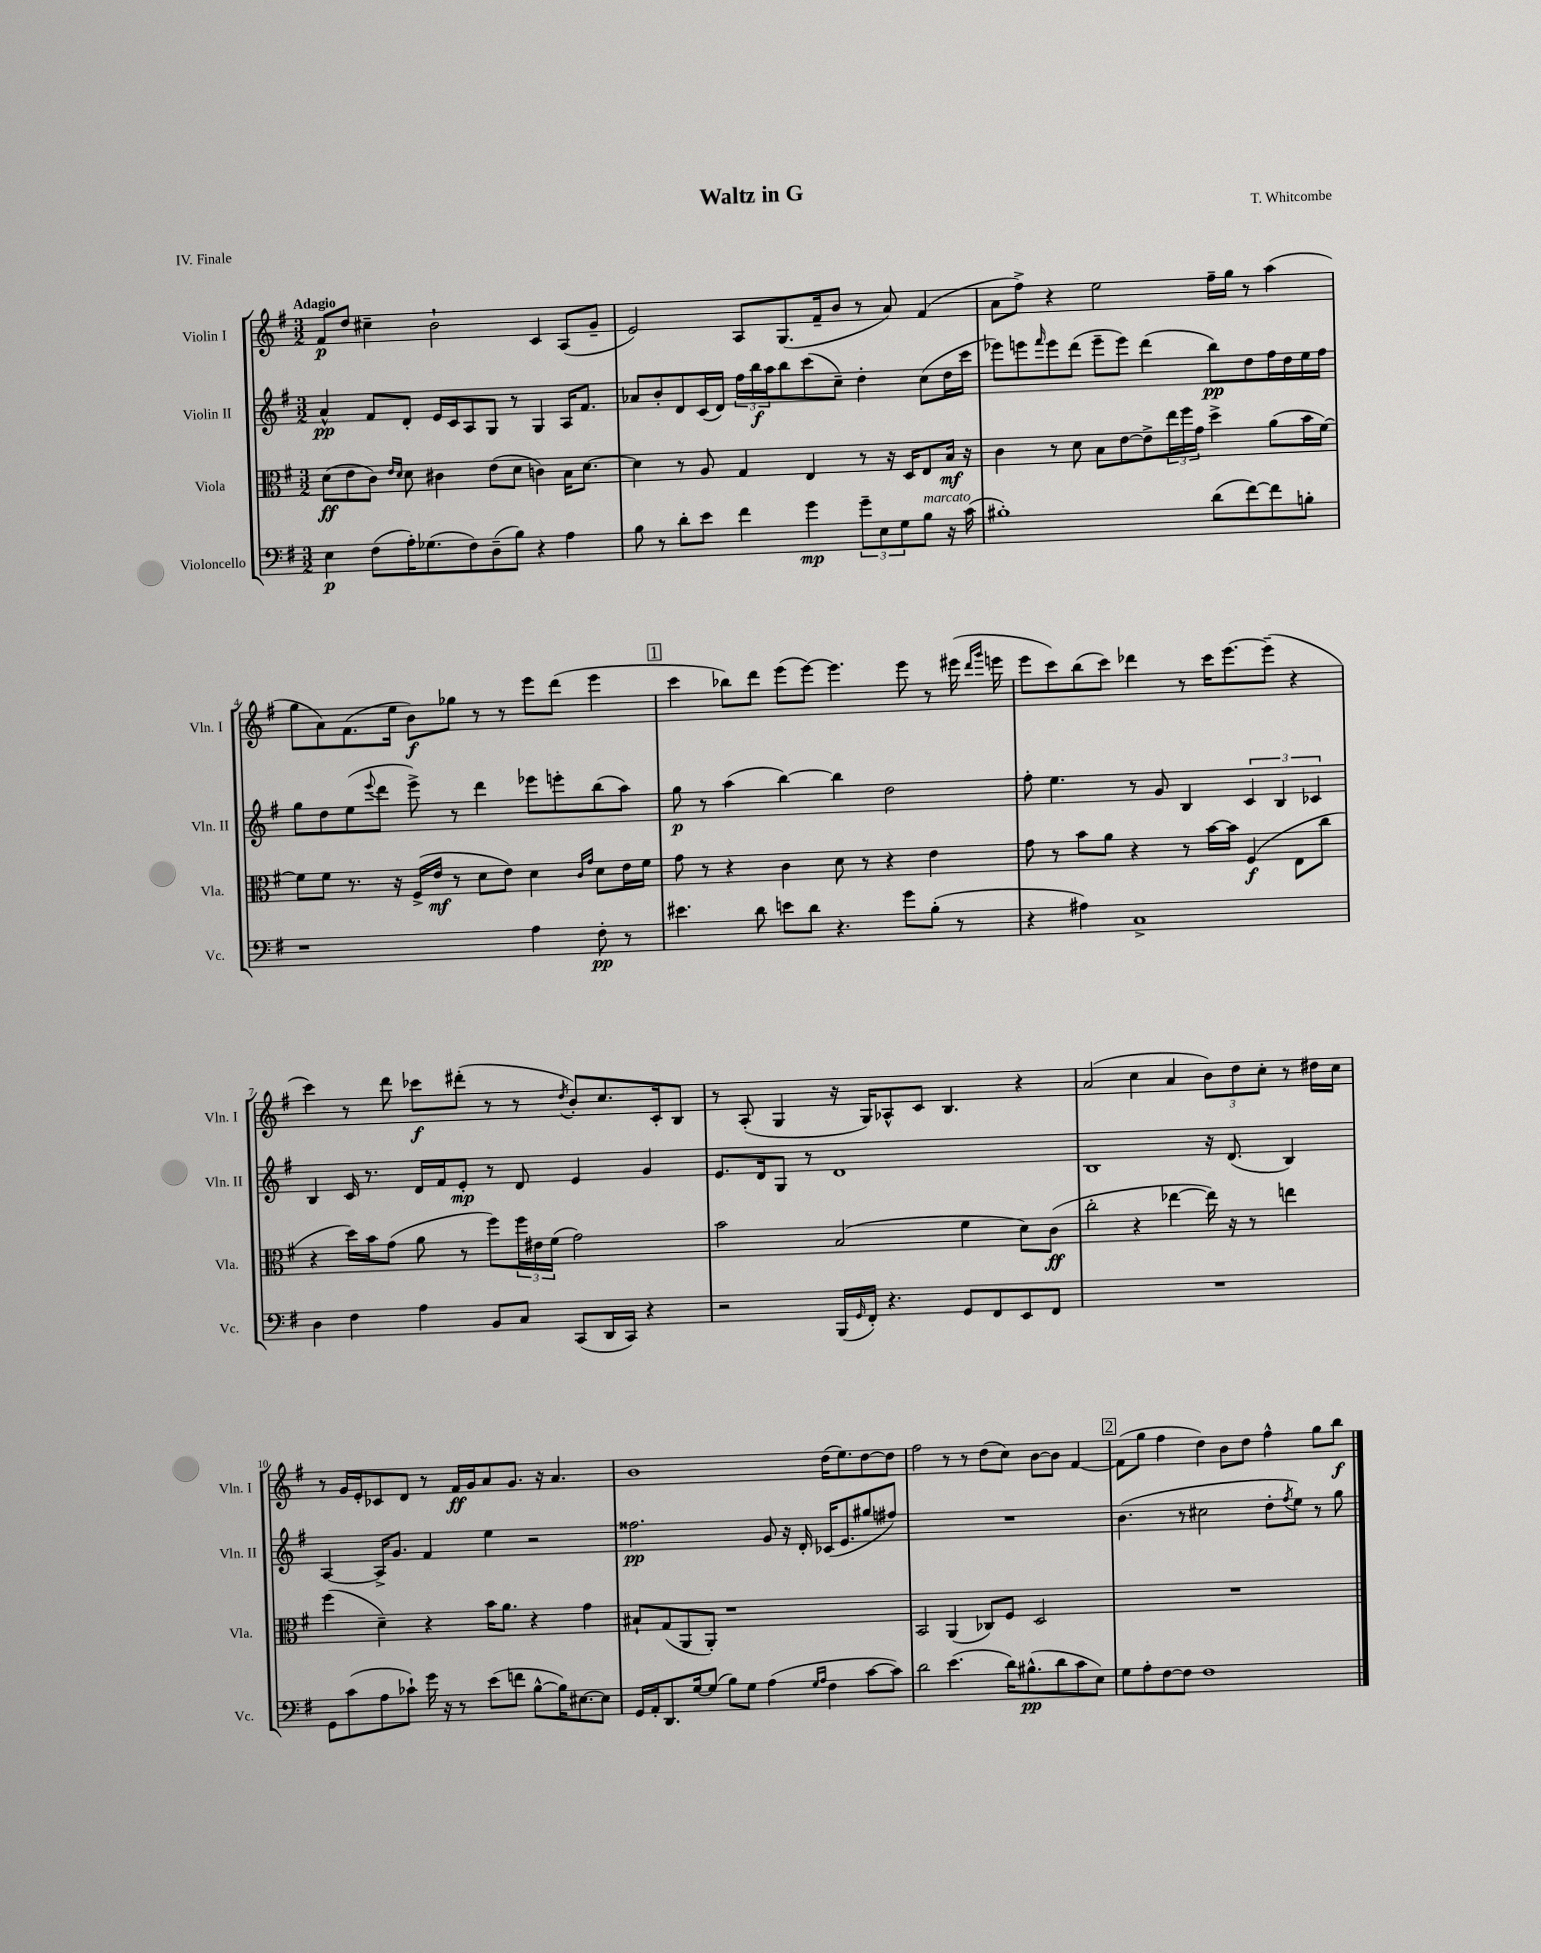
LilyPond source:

\header { title = "Waltz in G" composer = "T. Whitcombe" piece = "IV. Finale" }
<<
\new StaffGroup <<
\new Staff = "s0" \with { instrumentName = "Violin I" shortInstrumentName = "Vln. I" } {
    \clef treble \key g \major \numericTimeSignature \time 3/2 \tempo "Adagio"
    fis'8\p d''8 cis''4-- b'2-! c'4 a8( g'8-- |
    e'2) a8 g8.( fis'16-- b'8 r8 a'8) fis'4( |
    a'8 fis''8->) r4 e''2 fis''16-- g''16 r8 a''4( |
    g''8 a'8) fis'8.( e''16 b'8\f) ges''8 r8 r8 e'''8 d'''8( e'''4 |
    \mark \markup { \box "1" } c'''4 bes''8) d'''8 e'''8( e'''8~) e'''4. e'''8 r8 eis'''16( \grace { d'''16 g'''16 } e'''16 |
    e'''8 c'''8) b''8( c'''8) des'''4 r8 c'''16 e'''8.~ e'''8--( r4 |
    c'''4) r8 d'''8 ces'''8\f dis'''8-.( r8 r8 \acciaccatura { d''8 } b'8-.) c''8. c'16-. b8 |
    r8 a8-.( g4 r16 g16) aes8-^ c'8 b4. r4 |
    a'2( c''4 a'4 \tuplet 3/2 { b'8) d''8 c''8-. } r8 dis''16 c''16 |
    r8 g'16 e'16-. ces'8 d'8 r8 fis'16\ff g'16 a'8 g'8. r16 a'4. |
    b'1 d''16( e''8.) d''8~ d''8 |
    fis''2 r8 r8 d''8( c''8) b'8~ b'8 fis'4~ |
    \mark \markup { \box "2" } fis'8( g''8 fis''4 d''4) b'8 d''8 fis''4-^ g''8 b''8\f \bar "|." |
}
\new Staff = "s1" \with { instrumentName = "Violin II" shortInstrumentName = "Vln. II" } {
    \clef treble \key g \major \numericTimeSignature \time 3/2
    a'4-^\pp fis'8 d'8-. e'16 c'16 a8 g8 r8 g4 a16 fis'8. |
    aes'8 b'8-. d'8 c'16( d'16) \tuplet 3/2 { fis''16 b''16\f a''16 } b''8 c'''8( c''8--) d''4-. c''8( d''16 c'''16 |
    ees'''8) e'''8 \grace { fis'''16 } e'''8 d'''8( e'''8-- e'''8) d'''4( b''8\pp) d''8 fis''16 d''16 e''16 fis''16 |
    g''8 d''8 e''8( \appoggiatura { e'''8 } d'''8 e'''8->) r8 d'''4 ees'''8 e'''8-. b''8( a''8) |
    \mark \markup { \box "1" } g''8\p r8 a''4( b''4~) b''4 d''2 |
    fis''8-. e''4. r8 g'8 b4 \tuplet 3/2 { c'4 b4 ces'4 } |
    b4 c'16 r8. d'16 fis'16 e'8-.\mp r8 d'8 e'4 g'4 |
    e'8. d'16 g8 r8 d'1 |
    b1 r16 d'8.( b4) |
    a4~ a16-> g'8. fis'4 e''4 r2 |
    fisis''2.\pp g'8 r16 d'16-. ces'16( e'8. gis''8 fis''8) |
    R1. |
    \mark \markup { \box "2" } b'4.( r8 cis''2 d''8-. \acciaccatura { fis''8 } e''8) r8 g''8 \bar "|." |
}
\new Staff = "s2" \with { instrumentName = "Viola" shortInstrumentName = "Vla." } {
    \clef alto \key g \major \numericTimeSignature \time 3/2
    d'8\ff( e'8 c'8) \grace { e'16 d'16 } d'8 cis'4 e'8( d'8 c'4) b16 d'8.~ |
    d'4 r8 a8 g4 e4 r8 r16 d16 e8 b16\mf r16 |
    c'4 r8 d'8 b8 e'8~ e'8-> \tuplet 3/2 { e''16 fis''16 g'16 } d''4-> a'8( b'16 fis'16~) |
    fis'8 fis'8 r8. r16 fis16->( e'16\mf r8 d'8 e'8) d'4 \grace { c'16 g'16 } d'8 e'16 fis'16 |
    \mark \markup { \box "1" } g'8 r8 r4 c'4 d'8 r8 r4 e'4 |
    g'8 r8 b'8 a'8 r4 r8 b'16~ b'16 fis4\f( e8 c''8 |
    r4 d''16) b'16 g'8( a'8 r8 fis''8) \tuplet 3/2 { fis''16 eis'16 fis'16( } g'2) |
    b'2 b2( fis'4 d'8) c'8\ff( |
    c''2-. r4 ees''4~ ees''16) r16 r8 e''4 |
    fis''4( d'4--) r4 b'16 a'8. r4 g'4 |
    bis8-! g8( a,8 a,8-.) r1 |
    b,2 a,4( ces8) fis8 d2 |
    \mark \markup { \box "2" } R1. \bar "|." |
}
\new Staff = "s3" \with { instrumentName = "Violoncello" shortInstrumentName = "Vc." } {
    \clef bass \key g \major \numericTimeSignature \time 3/2
    e4\p fis8( a16-.) ges8.( fis8) d8--( b8) r4 a4 |
    b8 r8 d'8-. e'8 fis'4 g'4\mp \tuplet 3/2 { g'8-- e8 g8 } b8^\markup { \italic "marcato" } r16 c'16( |
    bis1-.) d'8( fis'8~) fis'8 b8-. |
    r1 a4 fis8-.\pp r8 |
    \mark \markup { \box "1" } eis'4. d'8 e'8 d'8 r4. g'8 b8-.( r8 |
    r4 ais4) c1-> |
    d4 fis4 a4 b,8 c8 c,8( d,16 c,16) r4 |
    r2 b,,16( \grace { g,16 } fis,16-.) r4. g,8 fis,8 e,8 fis,8 |
    R1. |
    g,8 c'8( a8 ces'8-!) g'16 r16 r8 e'8( f'8 b8~-^ b16) eis8.~ eis8 |
    g,16 a,16-. d,8. g16~ g8( b8) g8 a4( \grace { g16 a16 } fis4 c'8~ c'8) |
    d'2 e'4.( d'16) bis8.-^\pp( d'8 c'8 e8) |
    \mark \markup { \box "2" } g8 a8-. fis8~ fis8 fis1 \bar "|." |
}
>>
>>
